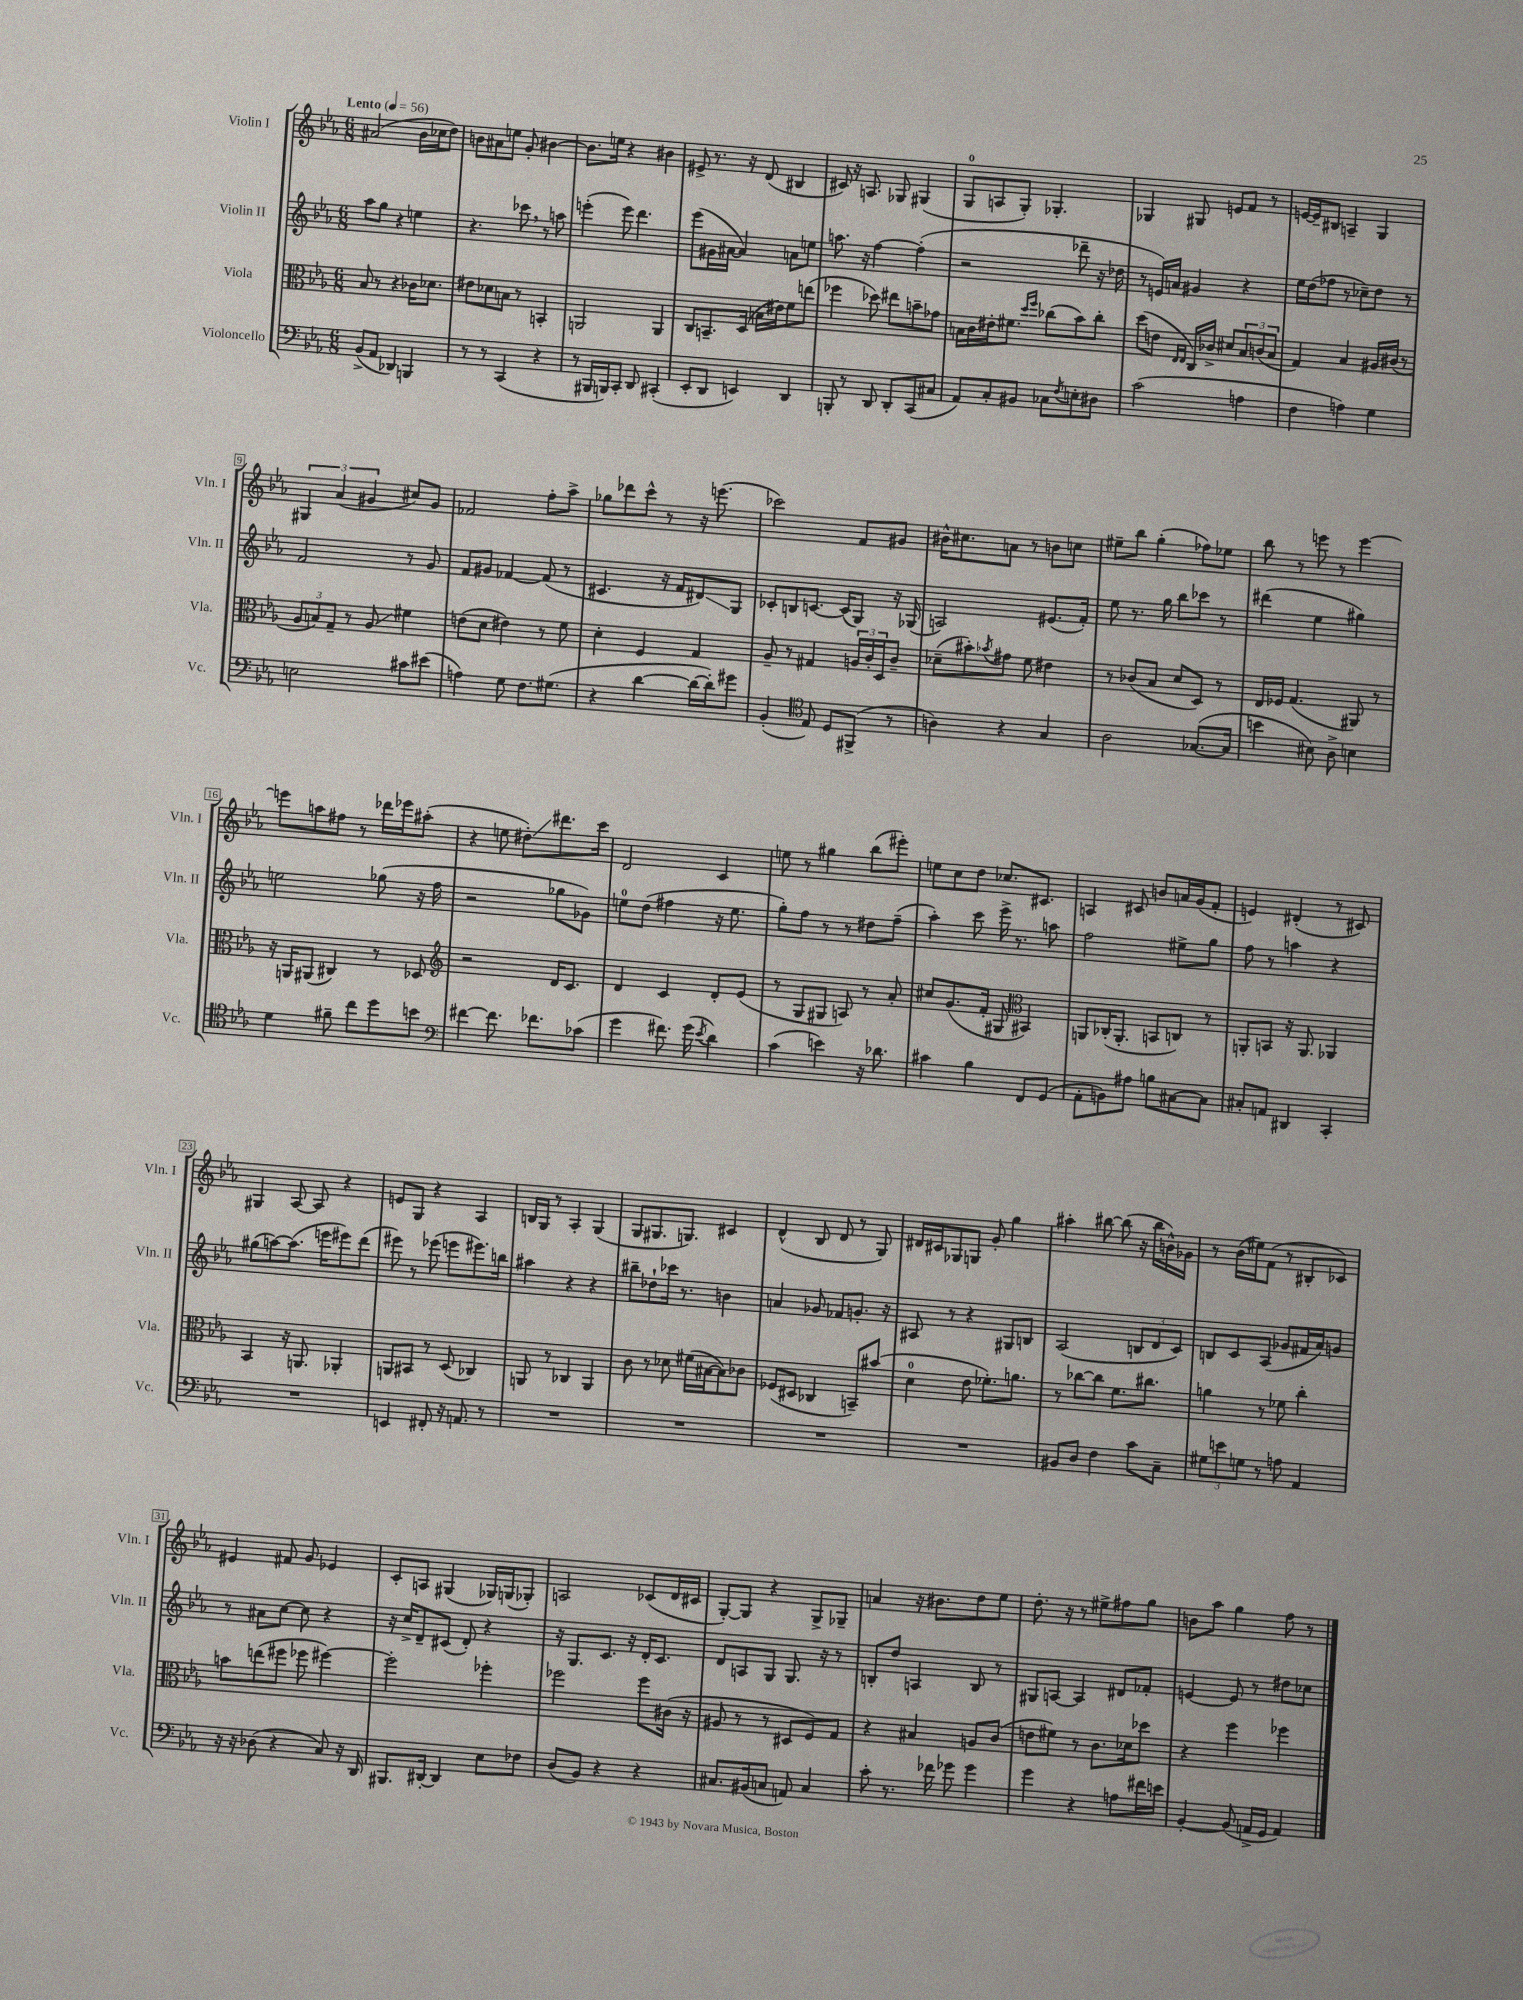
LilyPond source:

<<
\new StaffGroup <<
\new Staff = "s0" \with { instrumentName = "Violin I" shortInstrumentName = "Vln. I" } {
    \clef treble \key ees \major \numericTimeSignature \time 6/8 \tempo "Lento" 4 = 56
    ais'2( bes'16 ces''16 d''8) |
    b'8 ais'8 e''8 g'8-. bis'4~ |
    bis'8. e''16 r4 bis'4 |
    eis'8-> r8. r16 d'8( bis4 |
    cis'8) r16 a8. ges8 gis4( |
    g8-0 a8 g8-.) ges4.-. |
    ges4 gis8 e'8 f'8 r8 |
    e'16~ e'16-- bis8 a4-- g4 |
    \tuplet 3/2 { gis4 aes'4( gis'4 } cis''8) gis'8 |
    fes'2 f''8-. aes''8-> |
    ges''8 des'''8 c'''8-^ r8 r16 e'''8.( |
    ces'''2) f'8 gis'8 |
    bis'16-^ cis''8. a'8 r8 b'8 c''8 |
    eis''8-- bes''8 g''4-.( fes''8) ees''8 |
    bes''8 r8 e'''8 r8 e'''4~ |
    e'''8 a''8 fis''8 r8 des'''16 ees'''16 ais''8-.( |
    r4 e''8 dis''8-.\glissando) dis'''8. c'''16 |
    d'2 c'4 |
    e''8 r8 gis''4 bes''8( eis'''8-.) |
    e''8 c''8 d''8 ces''8. cis'8. |
    a4 cis'8 b'8 a'16 g'16( f'8-. |
    e'4) dis'4-.( r8 cis'8) |
    gis4 aes8~ aes8 r4 |
    e'8 g8 r4 aes4 |
    b16 g16 r8 aes4-. g4( |
    g8 gis8. g8.) cis'4 |
    d'4-^( bes8 d'8 r8 g8) |
    dis'16 cis'16 ges8 g8 g'8-. g''4 |
    ais''4-. bis''8~ bis''8( r16 bis''16 b'16-^) ges'16 |
    r8 bes'16( eis''16) f'8( r8 bis8-. ces'8) |
    eis'4 fis'8 g'8 ees'4 |
    c'8-. a8 gis4( ges16) g16( ges8-.) |
    a2 ces'8( d'16 cis'16 |
    g8~-.) g8 r4 g8-> ges8-- |
    a'4 r16 bis'8. d''8 ees''8 |
    d''8.-. r16 r8 eis''8-> fis''8 g''8 |
    b'8 aes''8 g''4 f''8 r8 \bar "|." |
}
\new Staff = "s1" \with { instrumentName = "Violin II" shortInstrumentName = "Vln. II" } {
    \clef treble \key ees \major \numericTimeSignature \time 6/8
    aes''8 g''8 r4 e''4 |
    r4. ces'''8 \breathe r8 a''8 |
    e'''4-.( e'''8) d'''4. |
    ees'''8( gis'16 ais'16~ ais'4) a'8 e''8 |
    a''8. r16 f''4~ f''4-.( |
    r2 des'''8-- r16 des''16 |
    r8 e'16) a'16 gis'4 r4 |
    ees''16 d''16( fes''8 r8 ces''8--) d''8 r8 |
    f'2 r8 g'8 |
    f'8 gis'8 fes'4~ fes'8( r8 |
    cis'4. r16 f'16 dis'8\glissando) g8 |
    ces'8-. b8 c'8.~ c'16( g8) r16 ges16( |
    a2) eis'8.( f'16-.) |
    ees''8 r8. g''16 bes''8 ces'''8 r8 |
    dis'''4( ees''4 gis''4) |
    e''2 ges''8( r16 f''16 |
    r2 ges''8 ges'8) |
    e''8-0 d''8( fis''4 r16 e''8. |
    g''8-.) f''8 r8 r8 dis''8 f''8--( |
    aes''4-.) c'''8 ees'''16-> r8. a''8 |
    f''2 eis''8-> g''8 |
    f''8 r8 a''4 r4 |
    gis''8( a''8~) a''8.( e'''16 eis'''8) d'''8( |
    eis'''8) r8 ees'''8( e'''8 eis'''8.) b''16 |
    ais''4 r4 r4 |
    bis''8-- des''8-! ces'''16 r8. b'4 |
    a'4 ges'8 fes'8 g'8.-. r16 |
    ais8 r8 r4 gis8 b8 |
    aes2( \tuplet 3/2 { b8 d'8 c'8) } |
    b8 c'8 aes8( ges'8 fis'16 aes'16) g'8 |
    r8 ais'8 c''8~ c''8 r4 |
    r16 c''16-> d'8-- cis'8( d'8-.) r4 |
    r16 g8. c'8. r16 d'16-. c'8. |
    d'8 a8 g8 g8. r16 r8 |
    b8-. d''8 a4 b8 r8 |
    gis8 a8~ a4 dis'8 fes'8-. |
    e'4~ e'8 r8 dis''8 ces''8 \bar "|." |
}
\new Staff = "s2" \with { instrumentName = "Viola" shortInstrumentName = "Vla." } {
    \clef alto \key ees \major \numericTimeSignature \time 6/8
    bes8 r8 r4 ces'16 des'8. |
    eis'8 des'8 b8 r8 b,4-. |
    a,2 a,4 |
    c8 b,8.-- d16( b16 eis'16) f'8 e''8( |
    fes''4 des''8) eis''8 b'8-- ges'8 |
    b16 c'16 eis'16-. fis'8. \grace { d''16 f''16 } ces''8( bes'8) ces''8-. |
    d''8( e'8 \grace { ees16 ees16 } c16) ces'16-> dis'8 \tuplet 3/2 { bes8 c'8( bes8 } |
    g4) bes4 ais16 cis'16( r8 |
    \tuplet 3/2 { aes8 b8) g8-- } r8 aes8\glissando fis'4 |
    e'8( d'8 eis'4) r8 f'8 |
    d'4-. f4 g4 |
    aes8-- r8 gis4 \tuplet 3/2 { a16 c'16-. d16 } c'8-- |
    des'8--( bis'8-.) \acciaccatura { bes'8 } gis'8 f'8 eis'4 |
    r8 ces'8( bes8 d'8 d8) r8 |
    ees16 fes16 g4.( ais,8) r8 |
    r16 a,16 ais,8( cis4) r8 des8 |
    \clef treble r2 d'16 c'8. |
    d'4 c'4 d'8-. ees'8( |
    r8 g8 gis8 a8) r8 aes'8-. |
    cis''8 g'8.( f'16-. gis8 \clef alto bis,4) |
    a,8 ces16-.( a,8.-. b,8 c8) r8 |
    a,8-. b,8 r16 a,8. aes,4 |
    bes,4 r16 a,8. aes,4-. |
    a,8 bis,8 r8 d8( ces4) |
    a,8 r8 ces4 a,4 |
    c'8 r8 des'8 fis'16( bis16~ bis8) ces'8 |
    fes8( dis8 ces4 b,8--) bis'8( |
    d'4-0 ees'8 fes'8.-.) a'8. |
    r8 ces''8~ ces''8 f'8. cis''8. |
    a'4 r8 fes'8 c''4-. |
    b'8 e''8( fis''8 fes''8 fis''4~) |
    fis''2-. fes''4-. |
    fes''2 fes''8 cis'16( r16 |
    ais8 r8 r8 dis8 f8) g8 |
    r4 bis4 a8 c'8( |
    e'8 fis'8) r8 c'8. des'16 des''8 |
    r4 f''4 fes''4 \bar "|." |
}
\new Staff = "s3" \with { instrumentName = "Violoncello" shortInstrumentName = "Vc." } {
    \clef bass \key ees \major \numericTimeSignature \time 6/8
    bes,8->( aes,8 des,4) b,,4 |
    r8 r8 c,4( r4 |
    r8 bis,,16 b,,16) c,8-. d,8 cis,4-.( |
    ees,8-. d,8 e,4) d,4 |
    b,,8-. r8 d,8 d,8-. c,8( cis8 |
    aes,8) c8-. bis,8 ces8 \acciaccatura { f8 } e8-. dis8 |
    c'2( a4 |
    f4 a4) g4 |
    e2 cis'8 eis'8( |
    a4) g8 f8. gis8.( |
    r4 d'4~ d'16~ d'16-.) gis'8 |
    bes,4-.( \clef tenor ees8) d8 fis,8->( r8 |
    a4) r4 g4 |
    aes2 ges8.~( ges16 |
    b'4 bis8) aes8-> b4 |
    d'4 fis'8-- c''8 d''8 b'8 |
    \clef bass fis'4~ fis'8. fes'8. ces'8( |
    g'4 fis'8.) g'16( \acciaccatura { ees'8 } d'4) |
    c'4( e'4) r16 des'8. |
    cis'4 bes4 f,8 g,8( |
    aes,8-. b,8) ais8 b8 cis8~ cis8 |
    cis8-. a,8 dis,4 c,4-. |
    R2. |
    e,4 fis,8-. r16 a,8. r8 |
    R2. |
    R2. |
    R2. |
    R2. |
    bis,8 d8 f4 c'8 c8-- |
    \tuplet 3/2 { gis8 e'8 g8 } r8 a8 aes,4 |
    r16 r16 des8( r4 c8) r16 d,16 |
    bis,,8. dis,16~-. dis,4 ees8 fes8 |
    d8( bes,8) r4 r4 |
    cis8. bis,16( c8 a,8) c4 |
    c'8-. r8. fes'16 ges'8 ges'4 |
    g'4 r4 a8 fis'16 e'16 |
    bes,4~-. bes,8( a,16-> g,16 a,4) \bar "|." |
}
>>
>>
\layout { \context { \Score \override BarNumber.stencil = #(make-stencil-boxer 0.1 0.3 ly:text-interface::print) } }
